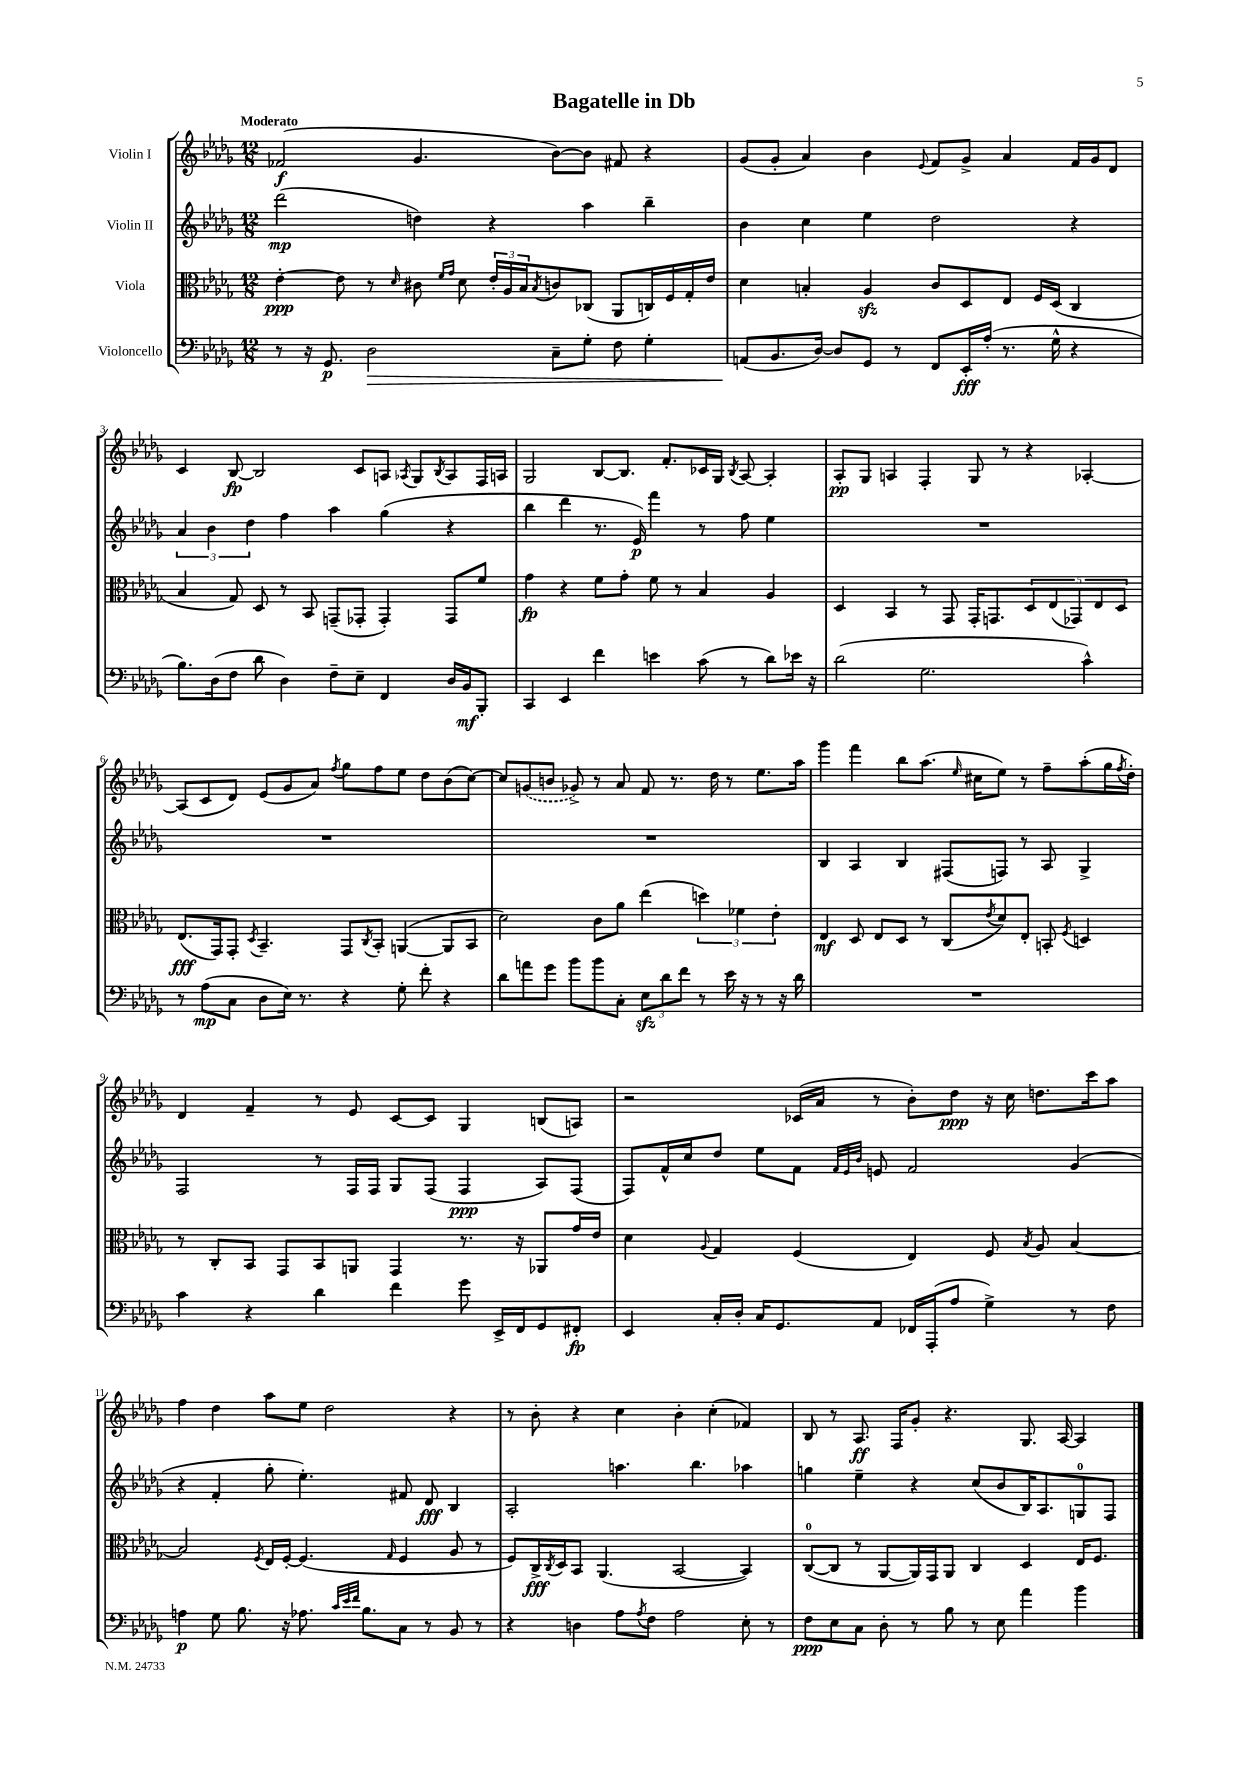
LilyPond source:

\header { title = "Bagatelle in Db" }
<<
\new StaffGroup <<
\new Staff = "s0" \with { instrumentName = "Violin I" } {
    \clef treble \key des \major \numericTimeSignature \time 12/8 \tempo "Moderato"
    fes'2\f( ges'4. bes'8~) bes'8 fis'8 r4 |
    ges'8( ges'8-. aes'4) bes'4 \appoggiatura { ees'8 } f'8 ges'8-> aes'4 f'16 ges'16 des'8 |
    c'4 bes8~\fp bes2 c'8 a8 \acciaccatura { aes8 } ges8 \acciaccatura { bes8 } aes8 f16 a16 |
    ges2 bes8~ bes8. f'8.-. ces'16 ges16 \acciaccatura { bes8 } aes8~ aes4-. |
    aes8-.\pp ges8 a4 f4-. ges8 r8 r4 aes4~-. |
    aes8( c'8 des'8) ees'8( ges'8 aes'8) \acciaccatura { f''8 } ges''8 f''8 ees''8 des''8 bes'8( c''8~) |
    c''8 \once \slurDashed g'8( b'8 ges'8->) r8 aes'8 f'8 r8. des''16 r8 ees''8. aes''16 |
    ges'''4 f'''4 bes''8 aes''8.( \grace { ees''16 } cis''16 ees''8) r8 f''8-- aes''8-.( ges''16 \acciaccatura { f''8 } des''16-.) |
    des'4 f'4-- r8 ees'8 c'8~ c'8 ges4 b8( a8) |
    r2 ces'16( aes'16 r8 bes'8-.) des''8\ppp r16 c''16 d''8. c'''16 aes''8 |
    f''4 des''4 aes''8 ees''8 des''2 r4 |
    r8 bes'8-. r4 c''4 bes'4-. c''4-.( fes'4) |
    bes8 r8 aes8.\ff f16 ges'8-. r4. ges8. aes16~ aes4 \bar "|." |
}
\new Staff = "s1" \with { instrumentName = "Violin II" } {
    \clef treble \key des \major \numericTimeSignature \time 12/8
    des'''2\mp( d''4) r4 aes''4 bes''4-- |
    bes'4 c''4 ees''4 des''2 r4 |
    \tuplet 3/2 { aes'4 bes'4 des''4 } f''4 aes''4 ges''4( r4 |
    bes''4 des'''4 r8. ees'16\p) f'''4 r8 f''8 ees''4 |
    R1. |
    R1. |
    R1. |
    bes4 aes4 bes4 fis8( f8) r8 aes8 ges4-> |
    f2 r8 f16 f16 ges8 f8( f4\ppp aes8) f8( |
    f8) f'16-^ c''16 des''8 ees''8 f'8 \grace { f'32 ees'32 bes'32 } e'8 f'2 ges'4( |
    r4 f'4-. ges''8-. ees''4.-.) fis'8 des'8\fff bes4 |
    aes2-. a''4. bes''4. aes''4 |
    g''4 ees''4-- r4 c''8( bes'8 bes16) aes8. g8-0 f8 \bar "|." |
}
\new Staff = "s2" \with { instrumentName = "Viola" } {
    \clef alto \key des \major \numericTimeSignature \time 12/8
    ees'4~-.\ppp ees'8 r8 \grace { des'16 } cis'8 \grace { f'16 ges'16 } des'8 \tuplet 3/2 { ees'16-. aes16 bes16 } \acciaccatura { bes8 } c'8 ces8( aes,8 c16) f16 ges16-. ees'16 |
    des'4 b4-. aes4\sfz c'8 des8 ees8 f16 des16( c4 |
    bes4 ges8) des8 r8 bes,8 g,8--( ges,8-. ges,4-.) ges,8 f'8 |
    ges'4\fp r4 f'8 ges'8-. f'8 r8 bes4 aes4 |
    des4 bes,4 r8 ges,8 ges,16-. g,8. \tuplet 5/4 { des8 ees8( ges,8) ees8 des8 } |
    ees8.\fff( ges,16) ges,8-. \acciaccatura { des8 } bes,4.-- ges,8 \acciaccatura { c8 } bes,8-. a,4~( a,8 bes,8 |
    des'2) c'8 aes'8 ees''4( \tuplet 3/2 { d''4) fes'4 ees'4-. } |
    ees4\mf des8 ees8 des8 r8 c8( \acciaccatura { ees'8 } des'8) ees8-. b,8-. \acciaccatura { f8 } d4 |
    r8 c8-. bes,8 ges,8 bes,8 a,8 ges,4 r8. r16 aes,8 ges'16 ees'16 |
    des'4 \appoggiatura { aes8 } ges4 f4( ees4) f8 \acciaccatura { bes8 } aes8 bes4~ |
    bes2 \acciaccatura { f8 } ees16 f16~-. f4.( \grace { ges16 } f4 aes8 r8 |
    f8) c16->\fff \acciaccatura { c8 } des16 bes,8 aes,4.( bes,2~ bes,4) |
    c8-0~( c8 r8 aes,8~ aes,16) ges,16 aes,8 c4 des4 ees16 f8. \bar "|." |
}
\new Staff = "s3" \with { instrumentName = "Violoncello" } {
    \clef bass \key des \major \numericTimeSignature \time 12/8
    r8 r16 ges,8.\p des2\> c8-- ges8-. f8 ges4-. |
    a,8\!( bes,8. des16~) des8 ges,8 r8 f,8 ees,16-.\fff aes16-.( r8. ges16-^ r4 |
    bes8.) des16( f8 des'8 des4) f8-- ees8-- f,4 des16 bes,16\mf bes,,8-. |
    c,4 ees,4 f'4 e'4 c'8( r8 des'8) ees'16 r16 |
    des'2( ges2. c'4-^) |
    r8 aes8\mp( c8 des8 ees16) r8. r4 ges8-. f'8-. r4 |
    des'8 a'8 ges'8 bes'8 bes'8 c8-. \tuplet 3/2 { ees8\sfz des'8 f'8 } r8 ees'16 r16 r8 r16 des'16 |
    R1. |
    c'4 r4 des'4 f'4 ges'8 ees,16-> f,16 ges,8 fis,8-.\fp |
    ees,4 c16-. des16-. c16 ges,8. aes,8 fes,16 aes,,16-.( aes8 ges4->) r8 f8 |
    a4\p ges8 bes8. r16 aes8. \grace { c'32 ees'32 f'32 } bes8. c8 r8 bes,8 r8 |
    r4 d4 aes8 \acciaccatura { aes8 } f8 aes2 ees8-. r8 |
    f8\ppp ees8 c8 des8-. r8 bes8 r8 ees8 aes'4 bes'4 \bar "|." |
}
>>
>>
